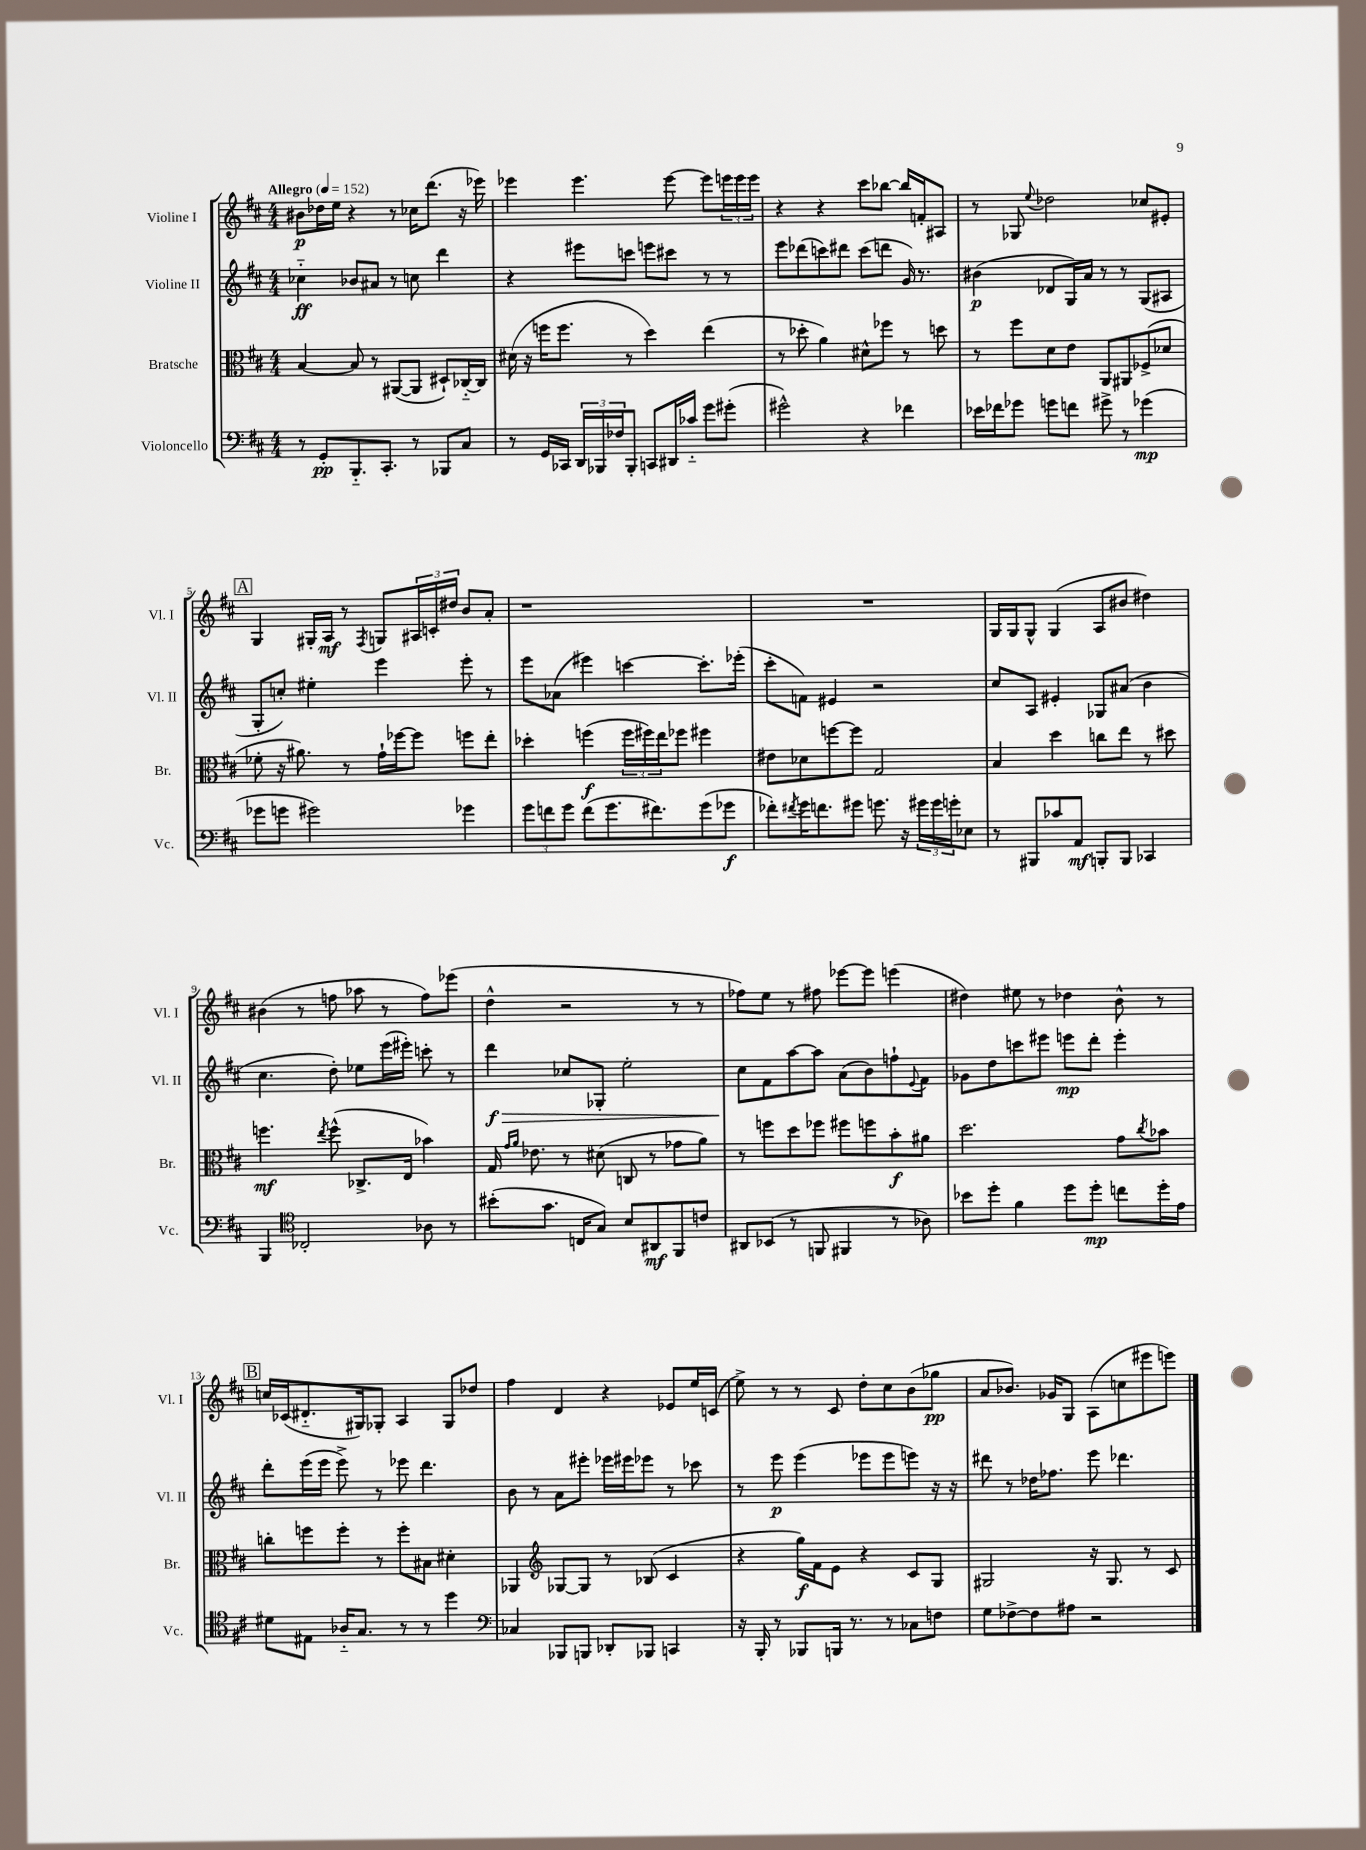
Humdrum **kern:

**kern	**kern	**kern	**kern
*staff4	*staff3	*staff2	*staff1
*clefF4	*clefC3	*clefG2	*clefG2
*k[f#c#]	*k[f#c#]	*k[f#c#]	*k[f#c#]
*M4/4	*M4/4	*M4/4	*M4/4
*MM152	*MM152	*MM152	*MM152
8r	[4B/	4cc-'~\	8b#\L
8GG'/L	.	.	16dd-\L
.	.	.	16ee\JJ
8.BBB'~/	8B/]	8b-/L	4r
.	8r	8a#/J	.
8.CC#'/J	.	.	.
.	([8AA#/L	8r	8r
8r	8AA#/]J	8cc\	16cc-\LK
.	.	.	(8.ddd\J
8BBB-/L	8D#`/L)	4ddd\	.
8C#/J	[16C-'~/L	.	16r
.	16C-/]JJ	.	16eee-\)
=	=	=	=
8r	(16d#\	4r	4eee-\
.	16r	.	.
16GG/LL	16ff\LK	.	.
16CC-/JJ	8.ff\J	.	.
24DD/LL	.	8eee#\L	4.eee-\
24BBB-/	.	.	.
24F-/J	.	.	.
8BBB-'/J	8r	8ccc\J	.
8CC/L	4dd\)	8eee\L	.
16DD#/L	.	8ccc#\J	[8eee-\
16c-'~/JJ	.	.	.
8g\L	(4ee\	8r	8eee-\]L
(8g#'\J	.	8r	24eee\L
.	.	.	24eee\
.	.	.	24eee\JJ
=	=	=	=
2g#^^\)	8r	8eee\L	4r
.	8dd-'\	(8ddd-\	.
.	4a\)	8ccc\)	4r
.	.	8ddd#\J	.
4r	8d#^^\L	(8ccc\L	8ccc#\L
.	8ff-\J	8ddd\J	[8bb-\J
4f-\	8r	16g/)	16bb-/]LL
.	.	8.r	16f'/J
.	8dd\	.	8A#/J
=	=	=	=
16e-\LL	8r	(4b#\	8r
16f-\J	.	.	.
8g-\J	8ff#\L	.	8G-/
.	.	.	8qqee/
8g\L	8d\	8d-/L	2dd-\
8f\J	8e\J	16G/L)	.
.	.	16a/JJ	.
8g#^\	8AA/L	8r	.
8r	8AA#/	8r	.
(4g-\	(8F-^/	(8G/L	8cc-/L
.	8d-/J	8A#/J	8e#'/J
=	=	=	=
8g-\L	8f-'\	8G'/L	4G/
8g\J	16r	8cc'/J)	.
.	8.a#\)	.	.
2g#\)	.	4ee#'\	16G#'/LL
.	.	.	16A/JJ
.	8r	.	8r
.	.	.	8qF#/
.	16g`\LL	4eee\	8G/L
.	[16ff-\J	.	.
.	8ff-\]J	.	24A#/L
.	.	.	24c'/
.	.	.	24dd#/JJ
4g-\	8ff\L	8eee'\	8b/L
.	8ee'\J	8r	8a'/J
=	=	=	=
12g\L	4dd-'\	8eee\L	1r
12f\	.	.	.
.	.	(8a-\J	.
12g\J	.	.	.
(8f\L	(4ff\	4eee#\)	.
8.g\	.	.	.
.	24ff\LL	[4ccc\	.
.	24ff#\)	.	.
8.f#\)	.	.	.
.	24ee\J	.	.
.	8ff-\J	.	.
(8g\	4ff#\	8.ccc'\]L	.
8g-\J	.	.	.
.	.	(16eee-'\Jk	.
=	=	=	=
8f-'\L)	8e#\L	8ccc#'\L	1r
8qf#/	.	.	.
16g\K	8d-\	8f\J)	.
8.f\	.	.	.
.	[8ff\	4e#/	.
8g#\J	8ff\]J	.	.
8.g\	2G/	2r	.
16r	.	.	.
24g#\LL	.	.	.
24g#\	.	.	.
24g'\J	.	.	.
8E-\J	.	.	.
=	=	=	=
8r	4B/	8cc#/L	16G/LL
.	.	.	16G/J
8BBB#/L	.	8A/J	8G^^/J
8c-/	4dd\	4e#'/	(4G/
8AA/J	.	.	.
8BBB'/L	8cc\L	8G-/L	8A/L
8BBB/J	8ee\J	(8a#/J	8b#/J
4CC-/	8r	4b\	4dd#\)
.	8dd#\	.	.
=	=	=	=
4BBB/	4.ff\	4.cc#\	(4b#\
*clefC4	*	*	*
2C-'/	.	.	8r
.	8qee/	.	.
.	(8ff^^\	8dd'\)	8ff\
.	8.C-^/L	8ee-\L	8aa-\
.	.	(16eee\L	8r
.	16E/Jk	16eee#'\JJ)	.
8A-\	4b-\)	8ccc'\	8ff\L)
8r	.	8r	(8eee-\J
=	=	=	=
(8b#'\L	16G/	4ddd\	4dd^^\
.	16qqg/LL	.	.
.	16qqa/JJ	.	.
.	8.e-\	.	.
8.g\J	.	.	.
.	8r	8cc-/L	2r
16C/LK	.	.	.
8G/J)	(8d#\	8G-'/J	.
8B/L	8C/	2ee'\	.
8AA#/	8r	.	.
8FF#/	8g-\L	.	8r
8c/J	8a\J)	.	8r
=	=	=	=
8AA#/L	8r	8cc#\L	8ff-\L)
(8BB-/J	8ff\L	8f#\	8ee\J
8r	8dd\	[8aa\	8r
8FF/	8ff-\J	8aa\]J	8ff#\
4FF#/	8ff#\L	(8a\L	[8eee-\L
.	8ff\	8b\)	8eee-\]J
8r	8b'\	8ff`\	(4eee\
.	.	8qqe/	.
8A-\)	8a#\J	8f#\J	.
=	=	=	=
8b-\L	2.dd\	8g-\L	4dd#\)
8dd'\J	.	8dd\	.
4f#\	.	8ccc\	8ee#\
.	.	8eee#\J	8r
8dd\L	.	8eee\L	4dd-\
8dd'\J	.	8ddd'\J	.
8cc\L	8g\L	4eee'\	8b^^\
.	8qcc#/	.	.
16dd'\L	8b-\J	.	8r
16e\JJ	.	.	.
=	=	=	=
8d#\L	8cc'\L	8ddd'\L	16cc/LL
.	.	.	(16c-/J
8E#\J	8ff\	(16eee\L	8.d#'~/
.	.	16eee\JJ	.
16A-'~/LK	8ff'\J	8eee^\)	.
8.G/J	.	.	16G#/k)
.	8r	8r	8G-'/J
8r	8ff'\L	8eee-\	4A/
8r	8B#\J	4.ddd\	.
4dd\	4d#'\	.	8G-/L
.	.	.	8dd-/J
=	=	=	=
*clefF4	*	*	*
4C-/	4AA-/	8b\	4ff#\
.	.	8r	.
*	*clefG2	*	*
8BBB-/L	[8G-/L	8a\L	4d/
8BBB/J	8G-/]J	8eee#'\J	.
8DD-'/L	8r	16eee-\LL	4r
.	.	16eee#\J	.
8BBB-/J	(8B-/	8eee-\J	.
4CC/	4c#/	8r	8e-/L
.	.	8ccc-\	16ee/L
.	.	.	(16c/JJ
=	=	=	=
16r	4r	8r	8ee^\)
16BBB'/	.	.	.
8r	.	8eee\	8r
8BBB-/L	16gg\LL)	(4eee\	8r
.	16f#\J	.	.
16BBB/Jk	8e\J	.	8c#/
8.r	.	.	.
.	4r	8eee-\L	8dd'\L
8r	.	8eee-\	8cc#\
8C-\L	8c#/L	8eee\J)	(8b\
8F\J	8G/J	16r	8gg-\J
.	.	16r	.
=	=	=	=
8G\L	2G#/	8ddd#\	8a/L
[8F-^\	.	8r	8.b-/J)
8F-\]	.	16dd-\LK	.
.	.	8.ff-\J	16g-/LK
8A#\J	.	.	8G/J
2r	16r	8eee\	(8A\L
.	8.G#/	.	.
.	.	4.ddd-\	8cc\
.	8r	.	8eee#\
.	8c#/	.	8eee\J)
==	==	==	==
*-	*-	*-	*-
